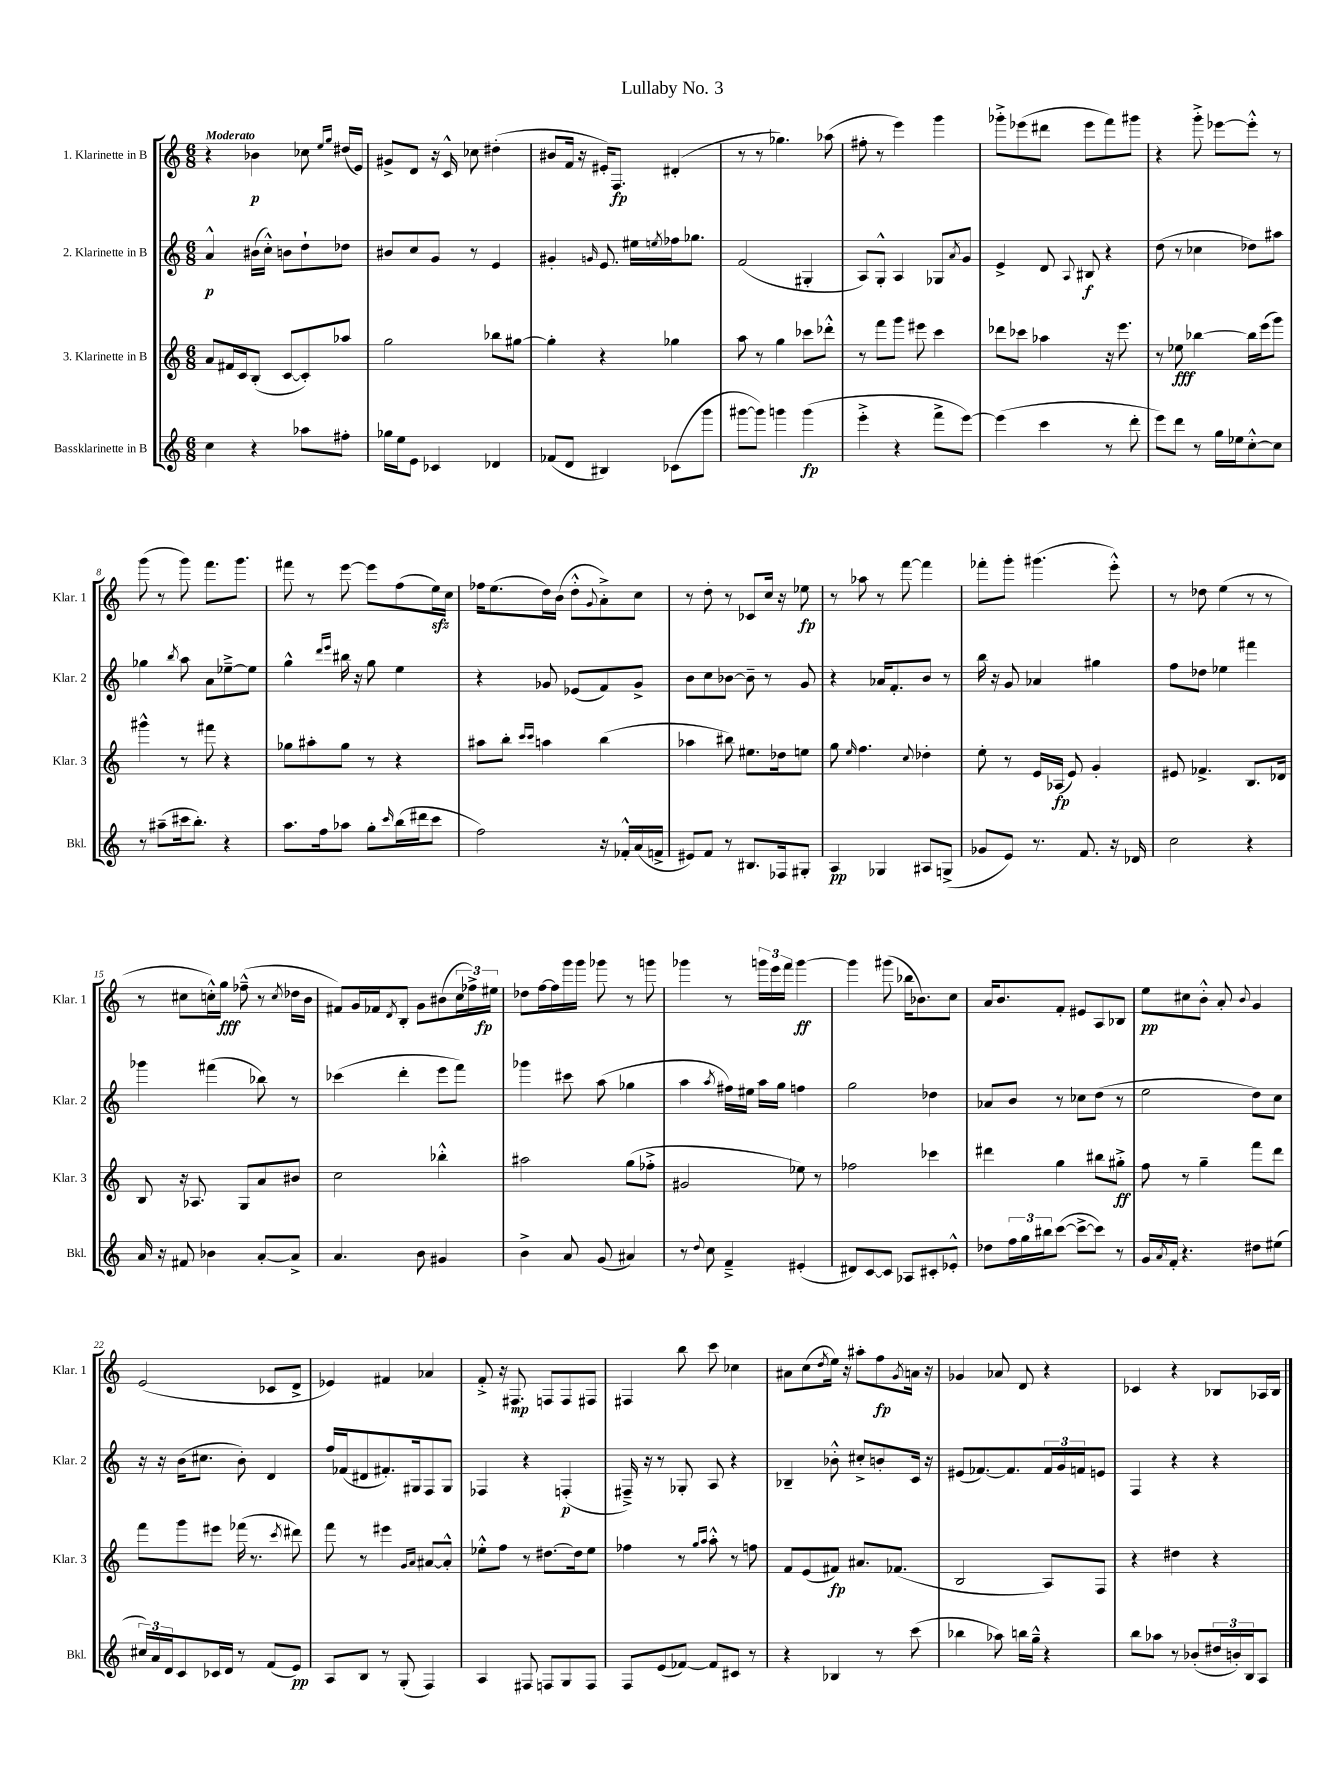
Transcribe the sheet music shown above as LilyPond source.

\header { title = "Lullaby No. 3" }
<<
\new StaffGroup <<
\new Staff = "s0" \with { instrumentName = "1. Klarinette in B" shortInstrumentName = "Klar. 1" } {
    \clef treble \key c \major \numericTimeSignature \time 6/8 \tempo "Moderato"
    r4 bes'4\p ces''8 \grace { e''16 g''16 } dis''16( e'16) |
    gis'8-> d'8 r16 c'16-^ ces''8 dis''4-.( |
    bis'8 f'16 r16 eis'16-.) f8.\fp dis'4-.( |
    r8 r8 ges''4.) aes''8( |
    fis''8-. r8 e'''4) g'''4 |
    ges'''8-.-> ees'''8( dis'''8 ees'''8 f'''8) gis'''8 |
    r4 g'''8-.-> ees'''8~ ees'''8-.-^ r8 |
    g'''8( r8 g'''8) f'''8. g'''8. |
    fis'''8 r8 e'''8~ e'''8 f''8( e''16\sfz) c''16 |
    fes''16 e''8.( d''16) b'16( d''8-.-^ \appoggiatura { g'8 } a'8-.->) c''8 |
    r8 d''8-. r8 ces'8 c''16 r16 ees''8\fp |
    r8 aes''8 r8 f'''8~ f'''4 |
    fes'''8-. g'''8-. gis'''4.( e'''8-.-^) |
    r8 des''8 e''4( r8 r8 |
    r8 cis''8 c''16-.-^) g''16\fff fes''8---^( r8 \acciaccatura { c''8 } des''16 b'16 |
    fis'8) g'16 fes'16 \acciaccatura { d'8 } b8-. g'8 bis'8( \tuplet 3/2 { c''16 fes''16->) eis''16\fp } |
    des''8 f''16~ f''16 g'''16 g'''16 ges'''8 r8 g'''8 |
    ges'''4 r8 \tuplet 3/2 { g'''16 e'''16 f'''16 } g'''4~\ff |
    g'''4 gis'''8( bes''16 bes'8.) c''8 |
    a'16 b'8. f'8-. eis'8 a8 bes8 |
    e''8\pp cis''8 b'8-.-^ a'8-. \appoggiatura { b'8 } g'4 |
    e'2( ces'8 d'8-> |
    ees'4) fis'4 aes'4 |
    f'8-.-> r16 fis8.\mp f8 f8 fis8 |
    fis4 b''8 c'''8 ces''4 |
    ais'8 c''8( \acciaccatura { d''8 } e''16) r16 ais''8-. f''8\fp \acciaccatura { g'8 } a'16 r16 |
    ges'4 aes'8 d'8 r4 |
    ces'4 r4 bes8 aes16 bes16 \bar "|." |
}
\new Staff = "s1" \with { instrumentName = "2. Klarinette in B" shortInstrumentName = "Klar. 2" } {
    \clef treble \key c \major \numericTimeSignature \time 6/8
    a'4-^\p bis'16( c''16-.-^) b'8 d''8-! des''8 |
    bis'8 c''8 g'8 r8 e'4 |
    gis'4-. \grace { g'16 } e'8. eis''16 \acciaccatura { e''8 } fes''16 ges''8. |
    f'2( gis4-. |
    a8) g8-.-^ a4 ges8 \acciaccatura { a'8 } g'8 |
    e'4-> d'8 \appoggiatura { a8 } bis8\f r4 |
    d''8( r8 ces''4 des''8) ais''8 |
    ges''4 \acciaccatura { b''8 } a''8 a'8 ees''8~---> ees''8 |
    g''4-^ \grace { d'''16 e'''16 } bis''16 r16 g''8 e''4 |
    r4 ges'8 ees'8( f'8) ges'8-> |
    b'8 c''8 bes'8~ bes'8-- r8 g'8 |
    r4 aes'16 f'8.-. b'8 r8 |
    b''16 r16 g'8 aes'4 gis''4 |
    f''8 des''8 ees''4 fis'''4 |
    ges'''4 fis'''4( bes''8) r8 |
    ces'''4( d'''4-. e'''8 f'''8) |
    ges'''4 cis'''8 a''8( ges''4 |
    a''4 \acciaccatura { a''8 } fis''16) eis''16 a''16 g''16 f''4 |
    g''2 des''4 |
    aes'8 b'8 r8 ces''8 d''8( r8 |
    e''2 d''8) c''8 |
    r16 r16 b'16( cis''8. b'8-.) d'4 |
    f''16 fes'16( dis'8 fis'8.-.) gis16 f8 gis8 |
    fes4 r4 f4-.\p( |
    fis16--->) r16 r8 ges8-. a8 r4 |
    bes4-- bes'8-.-^ cis''8-.-> b'8-. c'16 r16 |
    eis'8( fes'8.~) fes'8. \tuplet 3/2 { fes'16 g'16 f'16 } e'8 |
    f4 r4 r4 \bar "|." |
}
\new Staff = "s2" \with { instrumentName = "3. Klarinette in B" shortInstrumentName = "Klar. 3" } {
    \clef treble \key c \major \numericTimeSignature \time 6/8
    a'8 fis'16 c'16 b8-.( c'8~ c'8-.) aes''8 |
    g''2 bes''8 gis''8~ |
    gis''4-. r4 ges''4 |
    a''8 r8 g''4 ces'''8 des'''8-.-^ |
    r8 f'''8 g'''8 eis'''8 c'''4 |
    des'''8 ces'''8 aes''4 r16 e'''8. |
    r8 ees''8\fff bes''4~ bes''16 e'''16( g'''8) |
    gis'''4-^ r8 fis'''8 r4 |
    ges''8 ais''8-. ges''8 r8 r4 |
    ais''8 b''8-. \grace { c'''16 c'''16 } a''4 b''4( |
    aes''4 bis''8) eis''8. des''16 e''8 |
    g''8 \grace { e''16 } f''4. \appoggiatura { c''8 } des''4-. |
    e''8-. r8 e'16 aes16\fp( e'8) g'4-. |
    eis'8 fes'4.-> b8. des'16 |
    b8 r16 aes8. g8 a'8 bis'8 |
    c''2 bes''4-.-^ |
    ais''2 g''8( fes''8-.-> |
    gis'2 ees''8) r8 |
    fes''2 ces'''4 |
    dis'''4 g''4 bis''8 gis''8-.->\ff |
    f''8 r8 g''4-- f'''8 d'''8 |
    f'''8 g'''8 eis'''8 fes'''16( r8. \acciaccatura { c'''8 } dis'''8) |
    f'''8 r8 eis'''4 \grace { g'16 a'16 } ais'8~ ais'8-.-^ |
    ees''8-.-^ f''8 r8 dis''8.~ dis''16 ees''8 |
    fes''4 r8 \grace { g''16 a''16 } a''8-.-^ r8 f''8 |
    f'8 e'8( fis'8\fp) ais'8. fes'8.( |
    b2 a8) f8 |
    r4 dis''4 r4 \bar "|." |
}
\new Staff = "s3" \with { instrumentName = "Bassklarinette in B" shortInstrumentName = "Bkl." } {
    \clef treble \key c \major \numericTimeSignature \time 6/8
    c''4 r4 aes''8 fis''8-. |
    ges''16 e''16 e'8 ces'4 des'4 |
    fes'8( d'8 bis4) ces'8( g'''8 |
    gis'''8~ gis'''8) g'''4 g'''4\fp( |
    e'''4-.-> r4 f'''8-> e'''8~) |
    e'''4( c'''4 r8 d'''8-. |
    e'''8) d'''8 r8 g''16 ees''16 c''8~-.-^ c''8 |
    r8 ais''8--( cis'''16 b''8.-.) r4 |
    a''8. f''16 aes''8 g''8-. \grace { c'''16 } b''16( dis'''16 c'''8 |
    f''2) r16 fes'16-.-^ a'16( f'16-> |
    eis'8) f'8 r8 bis8. fes16 gis8-. |
    a4\pp ges4 ais8 g8->( |
    ges'8 e'8) r8. f'8. r16 des'16 |
    c''2 r4 |
    a'16 r16 fis'8 bes'4 a'8~-. a'8-> |
    a'4. b'8 gis'4 |
    b'4-> a'8 g'8( ais'4) |
    r8 \appoggiatura { d''8 } c''8 f'4---> eis'4-.( |
    dis'8) c'8~ c'8 aes8 cis'8-. ees'8-.-^ |
    des''8 \tuplet 3/2 { f''16 g''16 bis''16 } c'''8~( c'''8~-> c'''8) r8 |
    g'16 \acciaccatura { a'8 } f'16-. r4. dis''8 eis''8( |
    \tuplet 3/2 { cis''16) a'16 d'16 } c'8 ces'16 d'16 r8 f'8( e'8\pp) |
    a8 b8 r8 g8-.( f4) |
    a4 fis8 f8 g8 f8 |
    f8 e'8( fes'8~) fes'8 cis'8 r8 |
    r4 bes4 r8 c'''8( |
    bes''4 aes''8) b''16 g''16---^ r4 |
    b''8 aes''8 r8 bes'8-.( \tuplet 3/2 { dis''16 b'16-.) b16 } a8 \bar "|." |
}
>>
>>
